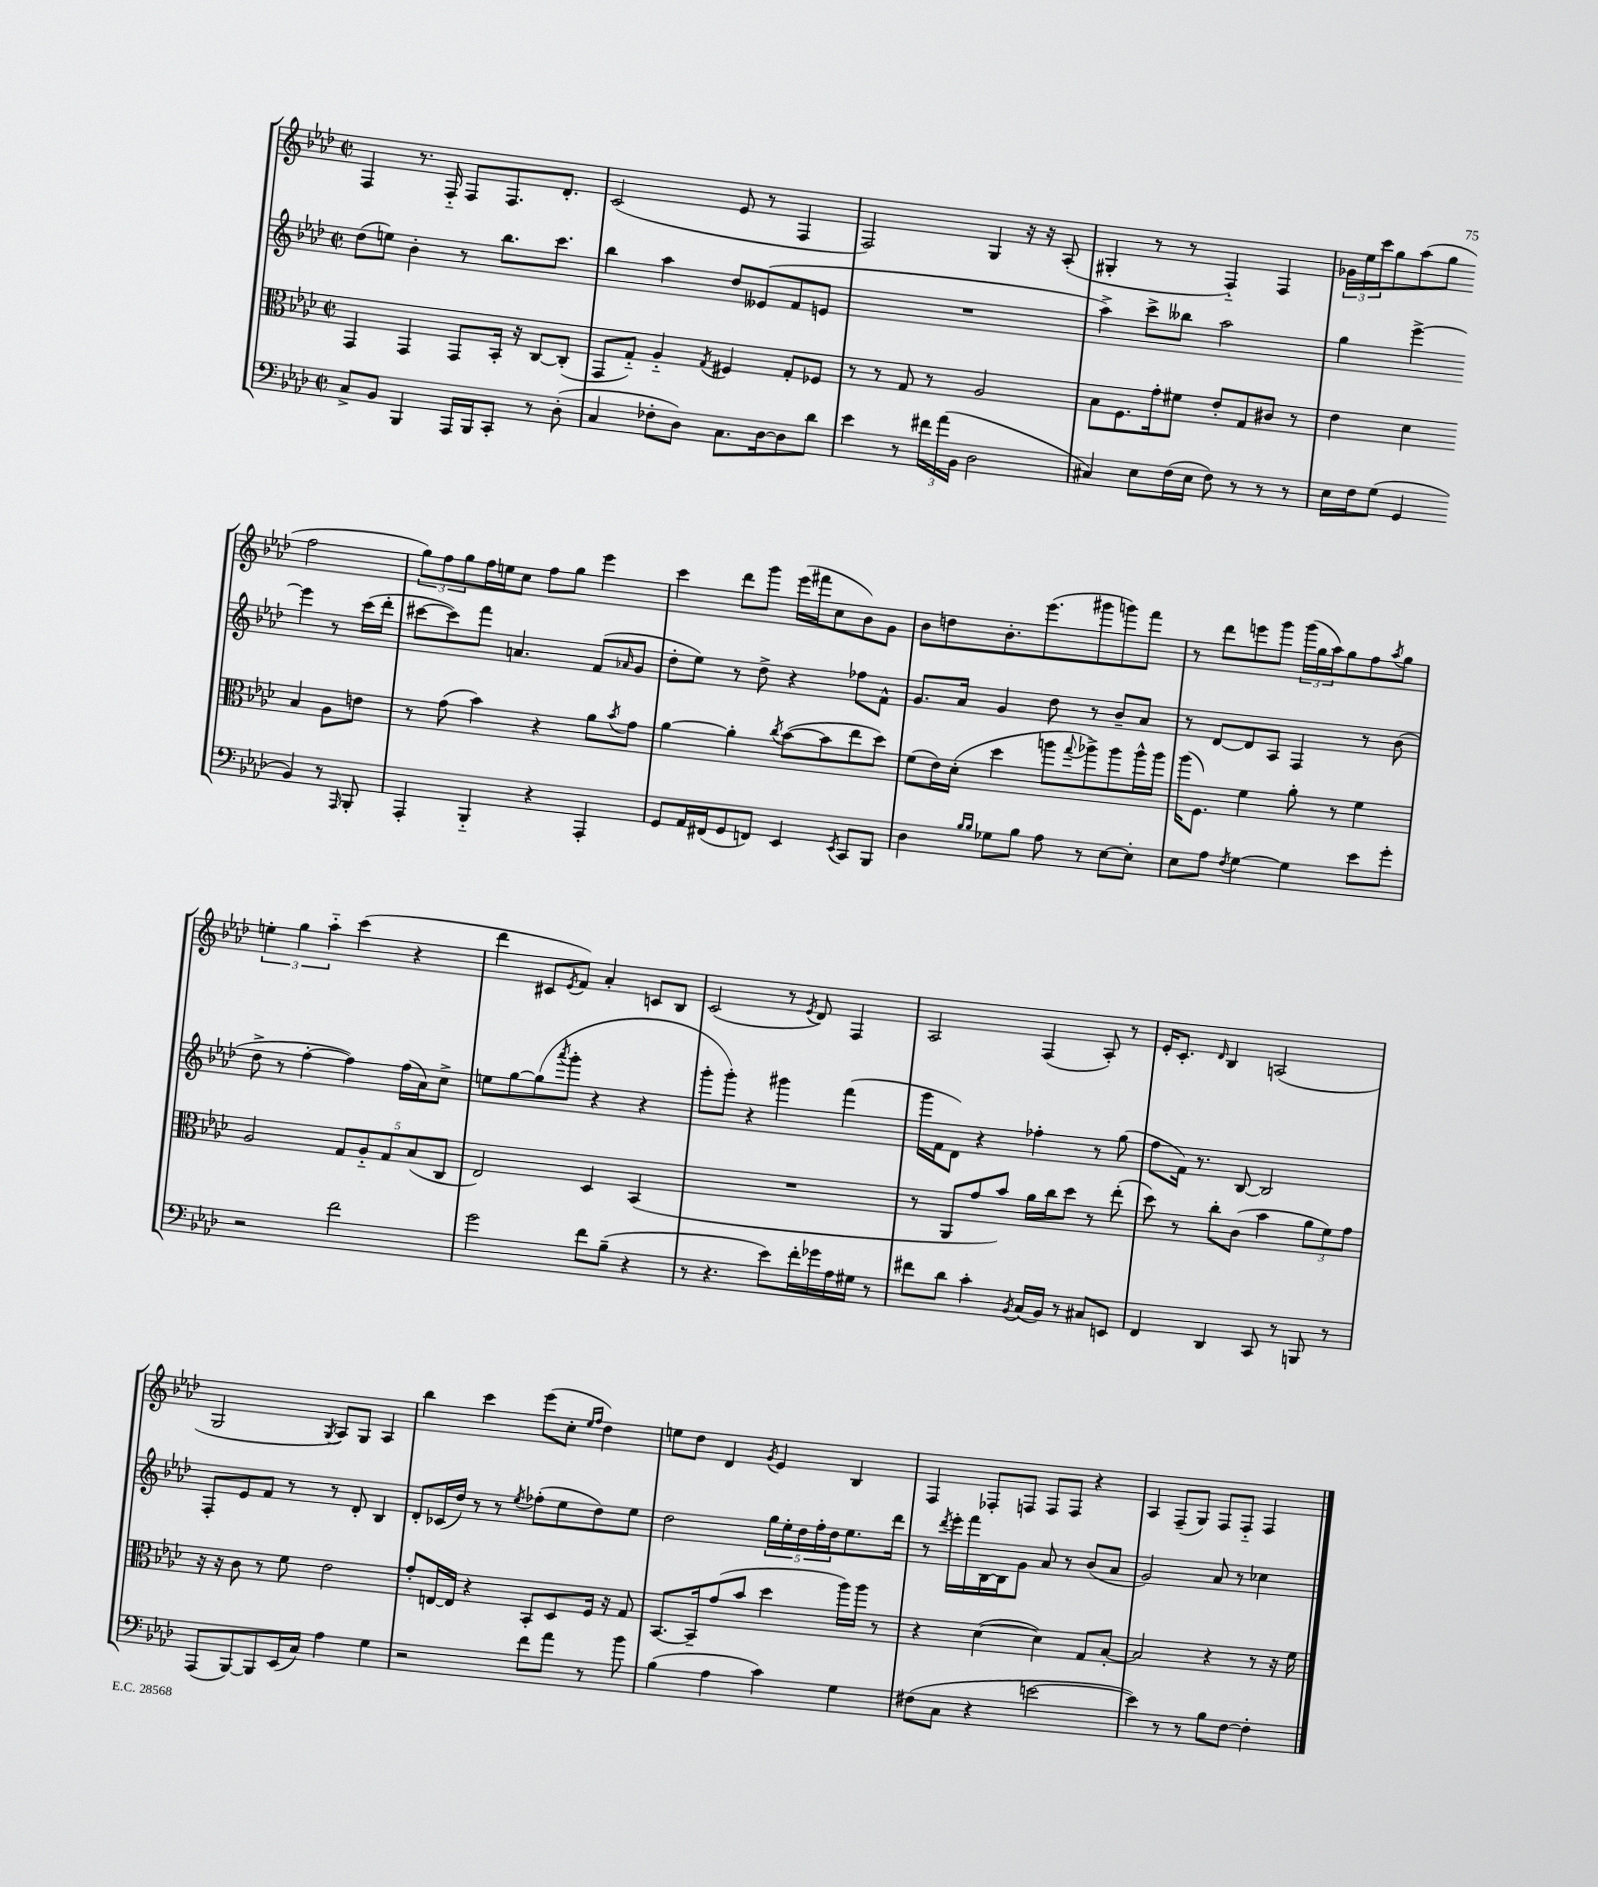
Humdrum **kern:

**kern	**kern	**kern	**kern
*staff4	*staff3	*staff2	*staff1
*clefF4	*clefC3	*clefG2	*clefG2
*k[b-e-a-d-]	*k[b-e-a-d-]	*k[b-e-a-d-]	*k[b-e-a-d-]
*M2/2	*M2/2	*M2/2	*M2/2
*met(c|)	*met(c|)	*met(c|)	*met(c|)
8C^	4GG	(8dd-	4F
8BB-	.	8ee)	.
4BBB-	4GG	4b-'	8.r
.	.	.	16F'~
16AAA-	8GG	8r	8F
16BBB-	.	.	.
8CC'	16BB-'	8.bb-	8.F
.	16r	.	.
8r	[8C	.	.
.	.	8.ccc	8.d-'
(8D-'	(8C']	.	.
=	=	=	=
4C	8GG	4bb-	(2c
.	8G'~)	.	.
8F-'	4A-'~	4aa-	.
8D-)	.	.	.
.	8qG	.	.
8.C	4F#	8dd-	8e-
.	.	(8e--	8r
[16D-	.	.	.
8D-]	8G'	8f	4F
8d-	8F-	8e	.
=	=	=	=
4e-	8r	1r	2F)
.	8r	.	.
8r	8G	.	.
24f#	8r	.	.
(24a-	.	.	.
24BB-	.	.	.
2D-	2A-	.	4G
.	.	.	16r
.	.	.	16r
.	.	.	(8A-'
=	=	=	=
4C#)	8B-	4aa-^)	4G#'
.	8.F	.	.
8E-	.	8ccc^	8r
.	16g'	.	.
(16F	8f#	8bb--	8r
16E-	.	.	.
8F)	8e-'	2aa-	4F'~)
8r	8G	.	.
8r	8c#	.	4F
8r	8r	.	.
=	=	=	=
16E-	4e-	4gg	24g-
.	.	.	24ee-
16F	.	.	.
.	.	.	24ccc
(8G	.	.	8gg
4GG	4d-	[4eee-^	(8aa-
.	.	.	8gg
4BB-)	4B-	4eee-]	2ff
8r	8A-	8r	.
16qqAAA-	.	.	.
8BBB-'	8e	(16ccc	.
.	.	16ddd-'	.
=	=	=	=
4AAA-'	8r	[8ccc#	12gg)
.	.	.	12ff
.	(8g	8ccc#])	.
.	.	.	12gg
4BBB-'~	4b-)	8fff	16ff
.	.	.	16ee
.	.	4.a	8cc
4r	4r	.	8ff
.	.	.	8gg
4AAA-'	8a-	(8f	4eee-
.	8qb-	16qqa-	.
.	8g	8g	.
=	=	=	=
8GG	[4a-	8dd-'	4ccc
16AA-	.	8ee-)	.
(16FF#	.	.	.
8GG	4a-']	8r	8ddd-
8FF)	.	8dd-^	8ggg
.	8qcc	.	.
4EE-	([8b-	4r	(16eee-
.	.	.	16fff#
.	8b-]	.	8cc
8qEE-	.	.	.
8CC	8ee-	8ff-	8b-)
8BBB-	8dd-)	8f^^	8g
=	=	=	=
4D-	(8f	8.g	8b-
.	16e-)	.	8dd
.	(16d-'	16a-	.
16qqB-	.	.	.
16qqB-	.	.	.
8G-	4dd-	4g	8.b-'
8B-	.	.	.
.	.	.	(8.eee-
8A-	8aa	8dd-	.
.	8qqgg	.	.
8r	8aa-^)	8r	8ggg#
[8E-	8aa-	8b-~	8ggg)
8E-']	16aa-^^	8a-	8fff
.	16aa-	.	.
=	=	=	=
8E-	(16aa-	8r	8r
.	8.F)	.	.
8A-	.	[8d-	8ddd-
8qF	.	.	.
[4G	4f	8d-]	8eee
.	.	8A-	8ggg
4G]	8a-'	4F	(24ggg
.	.	.	24gg
.	.	.	24aa-)
.	8r	.	8gg
8e-	4f	8r	8ff
.	.	.	8qaa-
8g'	.	(8b-	8gg
=	=	=	=
2r	2A-	8dd-^	6ee'
.	.	8r	.
.	.	.	6gg
.	.	[4ff'	.
.	.	.	6aa-'~
2f	10G	4ff])	(4ccc
.	10A-'~	.	.
.	10G	.	.
.	.	(16ff	4r
.	(10B-	.	.
.	.	16a-)	.
.	.	8cc^	.
.	10C	.	.
=	=	=	=
2g	2E-)	8ee	4ddd-
.	.	[8gg	.
.	.	(8gg]	8c#
.	.	8qaaa-	8qe-
.	.	8ggg'	8f)
8f	4D-	4r	4a-'
(8B-~	.	.	.
4r	(4BB-	4r	8c
.	.	.	8B-
=	=	=	=
8r	1r	8ggg'	(2c
4.r	.	8ggg')	.
.	.	4r	.
8e-)	.	4ggg#	8r
.	.	.	8qe-
16f'	.	.	8d-)
16g-	.	.	.
16A-	.	(4fff	4F
16G#	.	.	.
8r	.	.	.
=	=	=	=
8f#	8r	16ggg	2A-
.	.	16f	.
8d-	8AA-	8d-)	.
4c'	8g	4r	.
.	8b-)	.	.
8qBB-	.	.	.
(16C	16a-	4ff-'	(4F
16BB-)	16cc	.	.
8r	8dd-	.	.
8C#	8r	8r	8A-')
8EE	(8ee-'	(8gg	8r
=	=	=	=
4FF	8dd-)	8ff	16e-'
.	.	.	8.c'
.	8r	16f)	.
.	.	8.r	.
.	.	.	16qqd-
4DD-	8cc'	.	4B-
.	(8c	[8B-	.
8CC	4b-	2B-]	(2A
8r	.	.	.
8BBB	12a-	.	.
.	12f)	.	.
8r	.	.	.
.	12g	.	.
=	=	=	=
(8AAA-	16r	8F'	2G
.	16r	.	.
[8BBB-)	8c	8e-	.
8BBB-]	8r	8f	.
(16EE-	8f	8r	.
16C)	.	.	.
.	.	.	8qG
4A-	2e-	8r	8A-)
.	.	8d-'	8G
4G	.	4B-	4A-
=	=	=	=
2r	8g'	8d-'	4bb-
.	[16E	(16c-	.
.	16E]	16dd-)	.
.	4r	8r	4ccc
.	.	8r	.
.	.	8qee-	.
8f	8BB-'	(8ff-'	(8eee-
8a-	8D-	8ee-	8cc'
.	.	.	16qqee-
.	.	.	16qqff
8r	16F	8dd-)	4dd-)
.	16r	.	.
8b-	8G	8ee-	.
=	=	=	=
(4B-	[8.BB-	2dd-	8ee
.	.	.	8dd-
.	16BB-~]	.	.
4A-	(8g	.	4d-
.	8b-	.	.
.	.	.	8qg
4c)	4dd-	20gg	4e-
.	.	20ee-'	.
.	.	20dd-	.
.	.	20ff'	.
.	.	20dd-	.
4G	16aa-)	8.ee-	4B-
.	16aa-	.	.
.	8r	.	.
.	.	16ddd-	.
=	=	=	=
(8F#	4r	8r	4F
.	.	8qddd-	.
8C	.	16eee-'	.
.	.	16fff	.
4r	([4d-	[16B-	8F-'
.	.	16B-]	.
.	.	8g	8F
[2e	4d-])	8a-	8F
.	.	8r	8F
.	8G	(8b-	4r
.	[8B-'	8a-	.
=	=	=	=
4e])	2B-]	2g)	4A-
8r	.	.	(8F~
8r	.	.	8G)
8B-	4r	8a-	8F
[8F	.	8r	8F'~
4F']	8r	4cc-	4F
.	16r	.	.
.	16f	.	.
==	==	==	==
*-	*-	*-	*-
